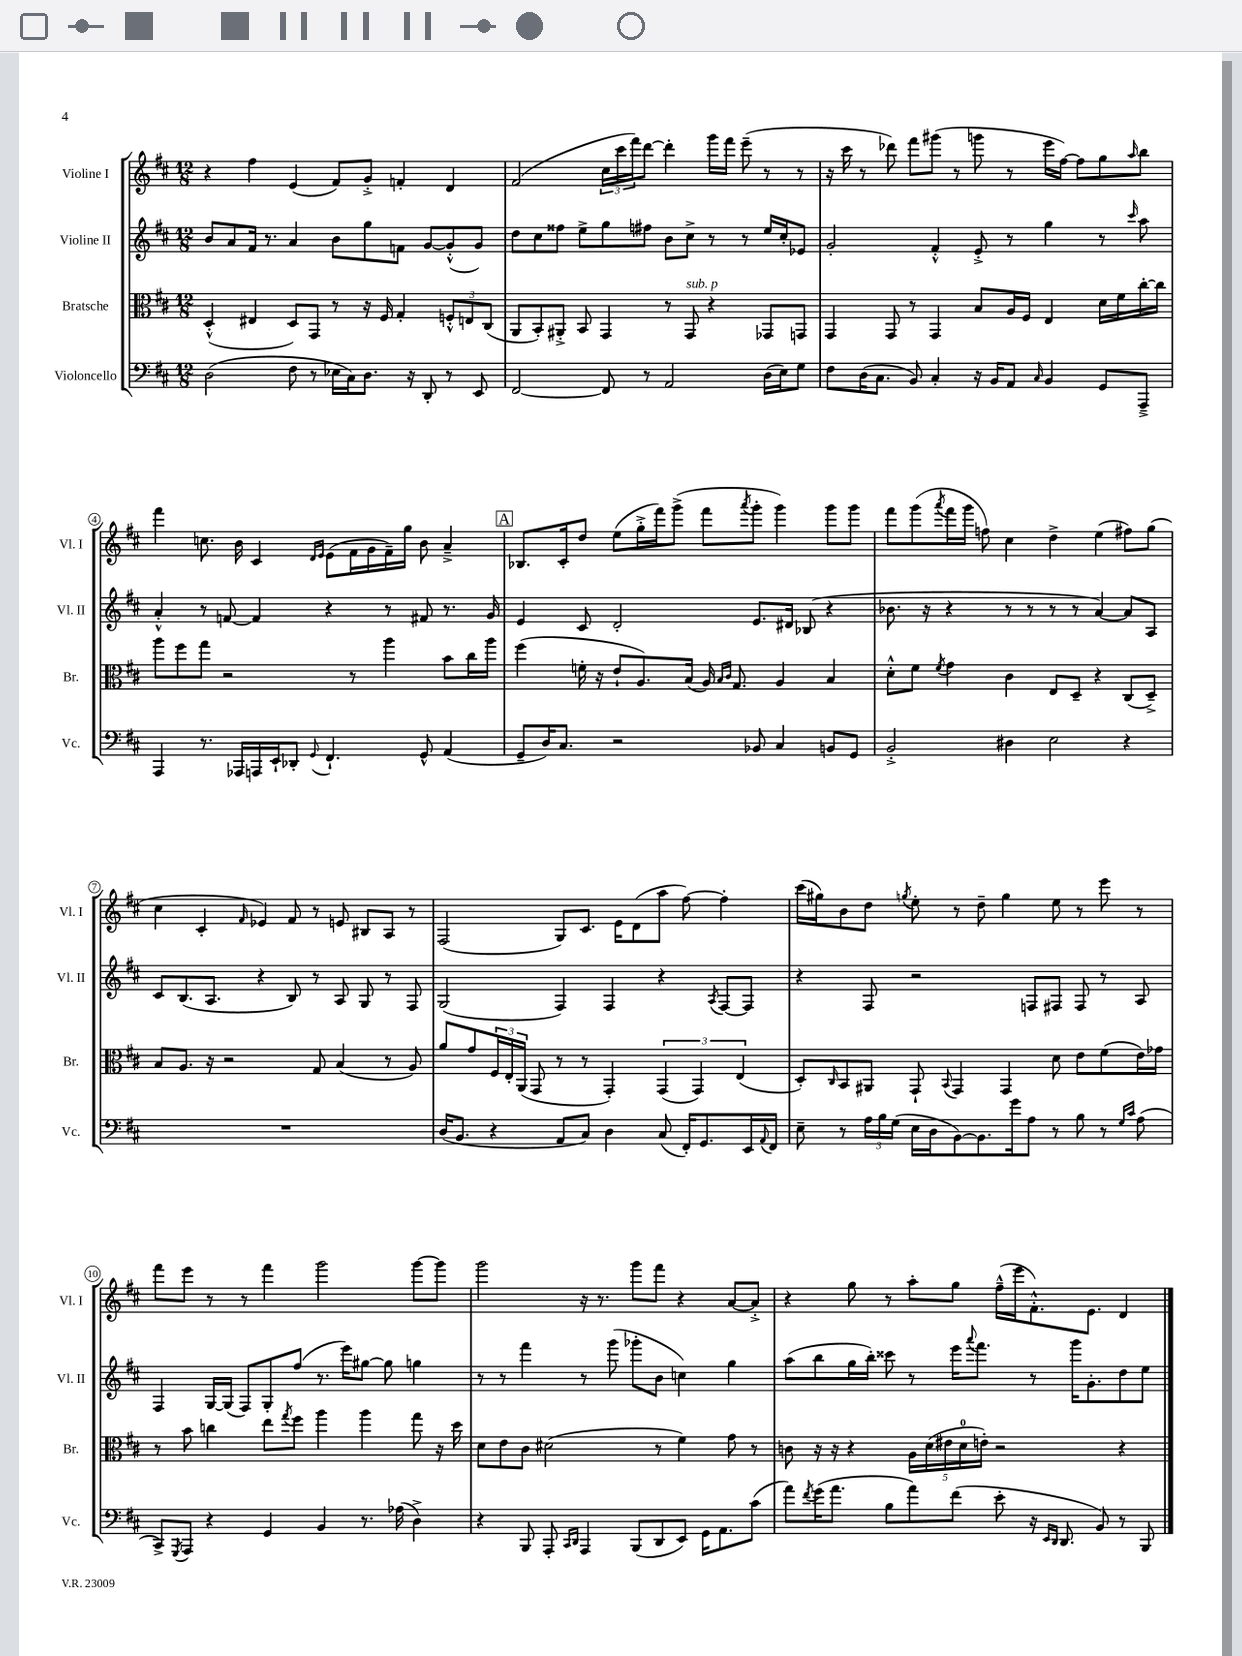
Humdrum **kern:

**kern	**kern	**kern	**kern
*part4	*part3	*part2	*part1
*staff4	*staff3	*staff2	*staff1
*I"Violoncello	*I"Bratsche	*I"Violine II	*I"Violine I
*I'Vc.	*I'Br.	*I'Vl. II	*I'Vl. I
*clefF4	*clefC3	*clefG2	*clefG2
*k[f#c#]	*k[f#c#]	*k[f#c#]	*k[f#c#]
*M12/8	*M12/8	*M12/8	*M12/8
=1	=1	=1	=1
(2D\	(4D'^^/	8b/L	4r
.	.	8a/	.
.	4E#X/	16f#/Jk	4ff#\
.	.	8.r	.
8F#\	8D/L)	4a/	(4e/
8r	8GG/J	.	.
16E-X\LL	8r	8b\L	8f#/L)
16C#\J)	.	.	.
8.D\J	16r	8gg\	8g'^/J
.	16F#/	.	.
.	4G'/	8fn\J	4fn'/
16r	.	.	.
8DD'/	.	[8g/L	.
8r	12Fn'^^/L	(8g'^^/]	4d/
.	12En/	.	.
8EE/	.	8g/J)	.
.	(12C#/J	.	.
=2	=2	=2	=2
[2FF#/	8AA/L	8dd\L	(2f#/
.	8BB'/)	8cc#\	.
.	8AA#X'^/J	8ff##X\J	.
.	8BB/	8ee^\L	.
8FF#/]	4GG/	8gg\	24cc#\LL
.	.	.	24ccc#\
.	.	.	24fff#\J)
8r	.	8ff#X\J	[8ddd\J
2AA/	8r	8b\L	4ddd'\]
!	!LO:TX:a:i:t=sub. p	!	!
.	8GG/	8cc#^\J	.
.	4r	8r	16ggg\LL
.	.	.	16fff#\JJ
.	.	8r	(8eee~\
(16D\LL	8GG-X/L	16ee/LL	8r
16E\J)	.	16cc#'/J	.
8G\J	8GGn/J	8e-X/J	8r
=3	=3	=3	=3
8F#\L	4GG/	2g'/	16r
.	.	.	16ccc#\
(16D\K	.	.	8r
8.C#\J	.	.	.
.	8GG/	.	8ddd-X\)
8BB/)	8r	.	8fff#\L
4C#'/	4GG/	4f#'^^/	(8ggg#X\J
.	.	.	8r
16r	8B/L	8e'^/	8gggn\
16BB/KL	.	.	.
8AA/J	16A/L	8r	8r
.	16F#/JJ	.	.
16qqC#/	.	.	.
4BB/	4E/	4gg\	16eee\LL
.	.	.	[16ff#\JJ)
.	.	.	8ff#\L]
8GG/L	16d\LL	8r	8gg\
.	16f#\	.	.
.	.	16qqccc#/	16qqaa/
8AAA~^/J	[16cc#'\	8aa\	8bb\J
.	16cc#\JJ]	.	.
!!LO:LB:g=z
=4	=4	=4	=4
4AAA/	8aa\L	4a'^^/	4fff#\
.	8ff#\	.	.
8.r	8gg\J	8r	8.ccn\
.	2r	[8fn/	.
16AAA-X/LL	.	.	16b\
16AAAn/	.	4f/]	4c#/
16EE`/J	.	.	.
8DD-X'/J	.	.	.
.	.	.	16qqd/LL
8qqGG/	.	.	16qqe/JJ
4.FF#`/	.	4r	(8e\L
.	8r	.	16f#\L
.	.	.	16g\
.	4aa\	8r	16f#~\)
.	.	.	16gg\JJ
8GG^^/	.	8f#X/	8b\
(4AA/	8b\L	8.r	4a~^/
.	16cc#\L	.	.
.	16aa\JJ	16g/	.
!!LO:REH:place=s1:t=A
=5	=5	=5	=5
8GG~/L	(4ff#\	4e/	8.B-X/L
16D/K)	.	.	.
8.C#/J	.	.	16c#'/k
.	16fn'\	8c#/	8dd/J
.	16r	.	.
2r	8e`/L	2d'/	(8ee\L
.	8.A/)	.	16gg'^\L
.	.	.	16fff#\J)
.	.	.	(8ggg^\J
.	(16B/Jk	.	.
.	16A/)	.	8fff#\L
.	16qqB/LL	.	.
.	16qqc#/JJ	.	.
.	8.G/	.	.
.	.	.	8qaaa/
8BB-X/	.	8.e/L	8ggg'\J
4C#/	4A/	.	4ggg\)
.	.	16d#X/Jk	.
.	.	(8B-X/	.
8BBn/L	4B/	4r	8ggg\L
8GG/J	.	.	8ggg\J
=6	=6	=6	=6
2BB'^/	8d'^^\L	8.b-X\	8fff#\L
.	8f#\J	.	(8ggg\
.	.	16r	.
.	8qf#/	.	8qaaa/
.	4g\	4r	16fff#\L
.	.	.	16ggg\JJ
.	.	.	8ffn\)
4D#X\	4c#\	8r	4cc#\
.	.	8r	.
2E\	8E/L	8r	4dd^\
.	8D~/J	8r	.
.	4r	[4a/)	(4ee\
4r	(8C#/L	8a/L]	8ff#X\L)
.	8D~^/J)	8A/J	(8gg\J
!!LO:LB:g=z
=7	=7	=7	=7
1.r	8B/L	8c#/L	4cc#\
.	8.A/J	(8.B/	.
.	.	.	4c#'/
.	16r	8.A/J	.
.	2r	.	.
.	.	.	16qqf#/
.	.	4r	4e-X/)
.	.	8B/)	8f#/
.	8G/	8r	8r
.	(4B/	8A/	8en/
.	.	8G/	8B#X/L
.	8r	8r	8A/J
.	8A/)	8F#/	8r
=8	=8	=8	=8
(16D/KL	8a/L	(2G/	(2F#/
8.BB/J	.	.	.
.	8g/	.	.
4r	24F#/L	.	.
.	24E'/	.	.
.	(24AA/JJ	.	.
.	8GG/	.	.
8AA/L	8r	4F#/)	8G/L)
8C#/J)	8r	.	8.c#/J
4D\	4GG'/)	4F#/	.
.	.	.	16e\KL
.	.	.	(8d\
(8C#/	(6GG/	4r	8aa\J
16FF#'/KL)	.	.	[8ff#\)
.	6GG/)	.	.
8.GG/	.	.	.
.	.	8qA/	.
.	.	[8F#/L	4ff#'\]
.	(6E/	.	.
16EE/L	.	8F#/J]	.
8qqAA/	.	.	.
16FF#/JJ	.	.	.
=9	=9	=9	=9
8E~\	8D'/L)	4r	(16ccc#\LL
.	.	.	16gg#X\J)
.	16qqC#/	.	.
8r	8BB/	.	8b\
24A\LL	8AA#X/J	8F#/	8dd\J
24B\	.	.	.
(24G\JJ	.	.	.
.	.	.	8qggn/
16E\LL	8GG`/	2r	8ee'\
16D\J	.	.	.
.	8qqBB/	.	.
[8BB\)	4GG/	.	8r
8.BB\]	.	.	8dd~\
.	4GG/	.	4gg\
16g\k	.	.	.
8A\J	.	8Fn/L	.
8r	8d\	8F#X/J	8ee\
8B\	8e\L	8F#/	8r
8r	(8f#\	8r	8eee\
16qqG/LL	.	.	.
16qqc#/JJ	.	.	.
(8A\	16e\L)	8A/	8r
.	16g-X\JJ	.	.
!!LO:LB:g=z
=10	=10	=10	=10
8CC#^/L)	8r	4F#/	8fff#\L
8qGGG/	.	.	.
8AAA/J	8b\	.	8eee\J
4r	4ccn\	[16G/LL	8r
.	.	(16G/JJ]	.
.	.	8F#/L)	8r
4GG/	8ee\L	8G'/	4fff#\
.	8qgg/	.	.
.	8ff#\J	(8ff#/J	.
4BB/	4aa\	8.r	2ggg\
.	.	16eee\KL)	.
8.r	4aa\	[8gg#X\J	.
.	.	8gg#\]	.
(16A-X\	.	.	.
4D^\)	8gg\	4ggn\	[8ggg\L
.	16r	.	8ggg\J]
.	16dd\	.	.
=11	=11	=11	=11
4r	8d\L	8r	2ggg\
.	8e\	8r	.
8BBB/	8c#\J	4fff#\	.
8AAA'/	(2d#X\	.	.
16qqCC#/LL	.	.	.
16qqDD/JJ	.	.	.
4AAA/	.	8r	16r
.	.	.	8.r
.	.	(8ggg\	.
(8BBB/L	.	8ggg-X'\L	8ggg\L
8DD/	8r	8b\J	8fff#\J
8EE/J)	4f#\)	4ccn\)	4r
16GG\KL	.	.	.
8.AA\	.	.	.
.	8g\	4gg\	[8a/L
(8c#\J	8r	.	8a'^/J]
=12	=12	=12	=12
8a\L)	8cn\	(8aa\L	4r
8qf#/	.	.	.
(16g\K	16r	8bb\	.
8.a\J	16r	.	.
.	4r	16gg\L	8gg\
.	.	16bb'\JJ)	.
8B\L	.	8ccc##X\	8r
8a\)	20A\LL	8r	8aa'\L
.	(20d\	.	.
.	20e#X\	.	.
(8f#\J	.	16eee\KL	8gg\J
.	20d\	.	.
.	.	8qqaaa/	.
.	.	8.fff#\J	.
.	20en'\JJ)	.	.
8e'\	2r	.	(16ff#~^^\LL
.	.	.	16eee\J
16r	.	8r	8.f#'^^\)
16qqEE/LL	.	.	.
16qqDD/JJ	.	.	.
8.DD/	.	.	.
.	.	16ggg\KL	.
.	.	8.g'\	8.e\J
8BB/)	.	.	.
8r	4r	8dd\	4d/
8BBB/	.	8ee\J	.
==	==	==	==
*-	*-	*-	*-
